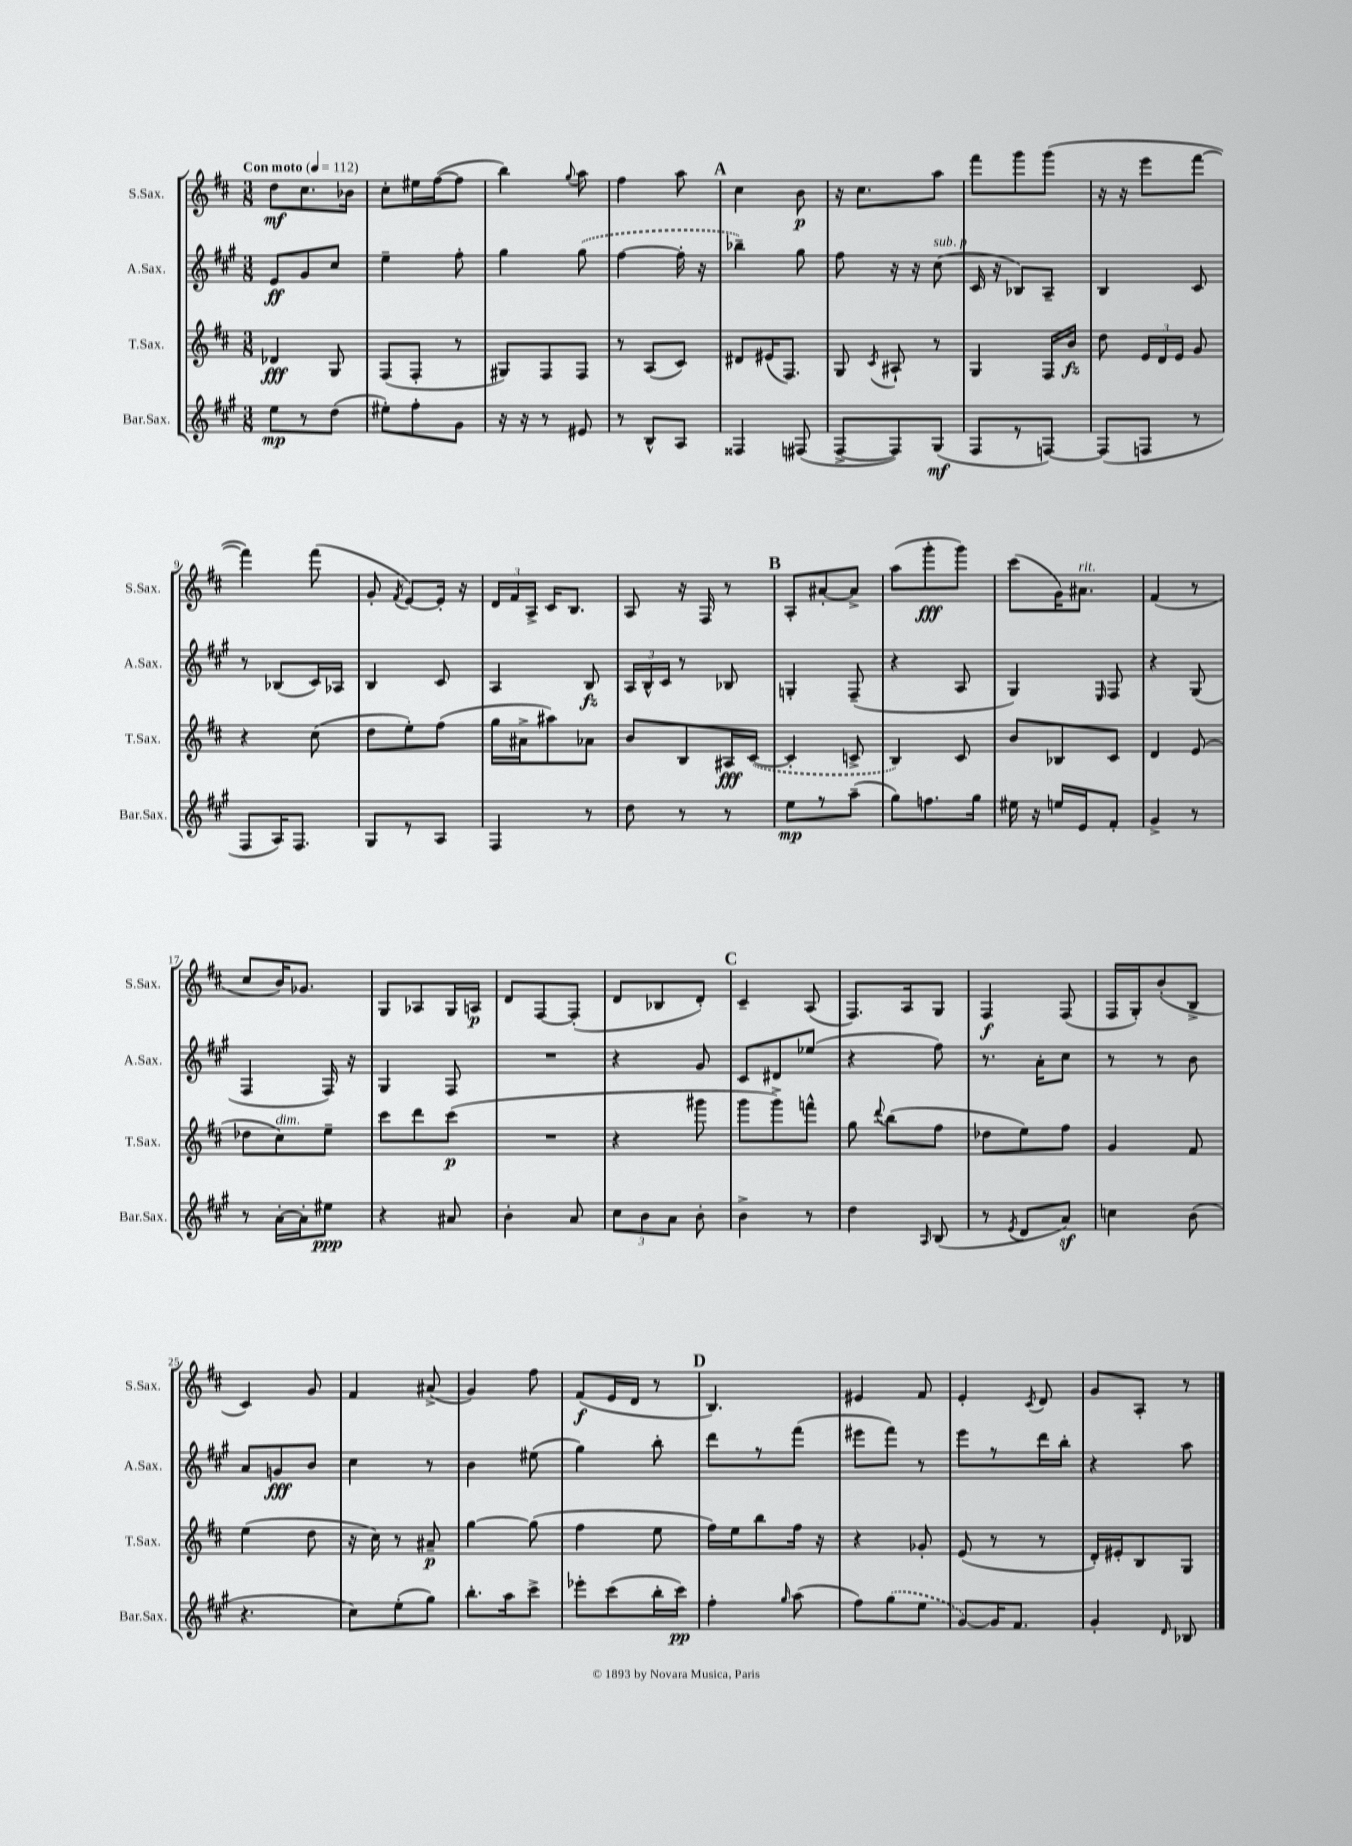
<<
\new StaffGroup <<
\new Staff = "s0" \with { instrumentName = "S.Sax." shortInstrumentName = "S.Sax." } {
    \clef treble \key d \major \numericTimeSignature \time 3/8 \tempo "Con moto" 4 = 112
    \autoBeamOff d''8[\mf cis''8. bes'16] |
    cis''8[-. eis''16 fis''16~( fis''8] |
    b''4) \appoggiatura { g''8 } a''8 |
    fis''4 a''8 |
    \mark \markup { \bold "A" } cis''4 b'8\p |
    r16 cis''8.[ a''8] |
    fis'''8[ g'''8 g'''8]( |
    r16 r16 e'''8[ fis'''8]~ |
    fis'''4) fis'''8( |
    g'8-. \acciaccatura { fis'8 } e'8[~) e'16]-. r16 |
    \tuplet 3/2 { d'16[ fis'16 a16]-> } cis'16[ b8.] |
    a8 r16 fis16 r8 |
    \mark \markup { \bold "B" } a8[-. ais'8~-. ais'8]-> |
    a''8[( g'''8-.\fff g'''8]) |
    cis'''8[( g'16) ais'8.]^\markup { \italic "rit." } |
    fis'4( r8 |
    cis''8[ b'16) ges'8.] |
    g8[ aes8 g16 a16]\p |
    d'8[ fis8~ fis8]-.( |
    d'8[ bes8 d'8]-.) |
    \mark \markup { \bold "C" } cis'4-- a8( |
    fis8.[) a16 g8] |
    fis4\f fis8( |
    fis16[ g16-.) b'8-.( b8]-> |
    cis'4) g'8 |
    fis'4 ais'8->( |
    g'4) fis''8 |
    fis'8[\f( e'16 d'16] r8 |
    \mark \markup { \bold "D" } b4.) |
    eis'4 fis'8 |
    e'4-. \acciaccatura { cis'8 } d'8 |
    g'8[ a8]-. r8 \bar "|." |
}
\new Staff = "s1" \with { instrumentName = "A.Sax." shortInstrumentName = "A.Sax." } {
    \clef treble \key a \major \numericTimeSignature \time 3/8
    \autoBeamOff e'8[\ff gis'8 cis''8] |
    e''4-- fis''8-. |
    gis''4 \once \slurDashed gis''8( |
    fis''4~ fis''16-. r16 |
    \mark \markup { \bold "A" } bes''4--) gis''8 |
    fis''8 r16 r16 cis''8^\markup { \italic "sub. p" }( |
    cis'16 r16 bes8[) a8]-- |
    b4 cis'8 |
    r8 bes8[( cis'16) aes16] |
    b4 cis'8 |
    a4 b8\fz |
    \tuplet 3/2 { a16[ b16-^ cis'16] } r8 bes8 |
    \mark \markup { \bold "B" } g4-. fis8--( |
    r4 a8 |
    gis4) \grace { e16 } fis8 |
    r4 gis8( |
    fis4 fis16) r16 |
    gis4 fis8 |
    R4. |
    r4 gis'8 |
    \mark \markup { \bold "C" } cis'8[ dis'8 ees''8]( |
    r4 fis''8) |
    r8. a'16[-. cis''8] |
    r8 r8 b'8 |
    a'8[ g'8\fff b'8] |
    cis''4 r8 |
    b'4 eis''8( |
    gis''4) b''8-. |
    \mark \markup { \bold "D" } d'''8[ r8 fis'''8]( |
    eis'''8[ fis'''8]) r8 |
    e'''8[ r8 d'''16 b''16]-. |
    r4 a''8 \bar "|." |
}
\new Staff = "s2" \with { instrumentName = "T.Sax." shortInstrumentName = "T.Sax." } {
    \clef treble \key d \major \numericTimeSignature \time 3/8
    \autoBeamOff des'4\fff g8 |
    fis8[( fis8]-. r8 |
    gis8[) fis8 fis8] |
    r8 a8[( cis'8]) |
    \mark \markup { \bold "A" } dis'8[ eis'16( fis8.]) |
    g8 \acciaccatura { cis'8 } ais8-! r8 |
    g4 fis16[ b'16]\fz |
    d''8 \tuplet 3/2 { e'16[ d'16 e'16] } g'8 |
    r4 cis''8( |
    d''8[ e''8-.) fis''8]( |
    g''16[ ais'16-> ais''8) aes'8] |
    b'8[ b8 ais16\fff \once \slurDashed cis'16]~( |
    \mark \markup { \bold "B" } cis'4-. c'8-> |
    b4) cis'8 |
    b'8[ bes8 cis'8] |
    d'4 e'8( |
    des''8[ cis''8^\markup { \italic "dim." }) e''8]-- |
    cis'''8[ d'''8 cis'''8]\p( |
    R4. |
    r4 gis'''8 |
    \mark \markup { \bold "C" } g'''8[ g'''8->) f'''8]-^ |
    g''8 \appoggiatura { d'''8 } b''8[( fis''8] |
    des''8[ e''8) fis''8] |
    g'4 fis'8 |
    e''4( d''8 |
    r16 cis''16) r8 ais'8--\p |
    g''4~ g''8( |
    fis''4 e''8 |
    \mark \markup { \bold "D" } fis''16[) e''16 b''8 fis''16] r16 |
    r4 ges'8-. |
    e'8( r8 r8 |
    d'16[-.) eis'16-. b8 g8] \bar "|." |
}
\new Staff = "s3" \with { instrumentName = "Bar.Sax." shortInstrumentName = "Bar.Sax." } {
    \clef treble \key a \major \numericTimeSignature \time 3/8
    \autoBeamOff e''8[\mp r8 d''8]( |
    eis''8[-.) fis''8-. gis'8] |
    r16 r16 r8 eis'8 |
    r8 b8[-^ a8] |
    \mark \markup { \bold "A" } fisis4 fis8( |
    fis8[~-> fis8) gis8]\mf( |
    fis8[ r8 f8]~) |
    f8[( f8] r8 |
    fis8[ a16) fis8.] |
    gis8[ r8 a8] |
    fis4 r8 |
    d''8 r8 r8 |
    \mark \markup { \bold "B" } e''8[\mp r8 a''8]--( |
    gis''8[) f''8. gis''16] |
    eis''16 r16 e''16[ e'16 fis'8]-. |
    gis'4-> r8 |
    r8 a'16[~-. a'16-. eis''8]\ppp |
    r4 ais'8 |
    b'4-. a'8 |
    \tuplet 3/2 { cis''8[ b'8 a'8] } b'8-. |
    \mark \markup { \bold "C" } b'4-> r8 |
    d''4 \grace { a16 } b8( |
    r8 \acciaccatura { e'8 } d'8[ a'8]\sf) |
    c''4 b'8( |
    r4. |
    cis''8[) e''8-.( gis''8]) |
    b''8.[-. a''16 cis'''8]-> |
    ees'''8[-. cis'''8( b''16-. cis'''16]\pp) |
    \mark \markup { \bold "D" } fis''4-. \grace { gis''16 } a''8( |
    fis''8[) \once \slurDashed gis''8( e''8] |
    gis'8[~) gis'16 fis'8.] |
    gis'4-. \grace { d'16 } bes8 \bar "|." |
}
>>
>>
